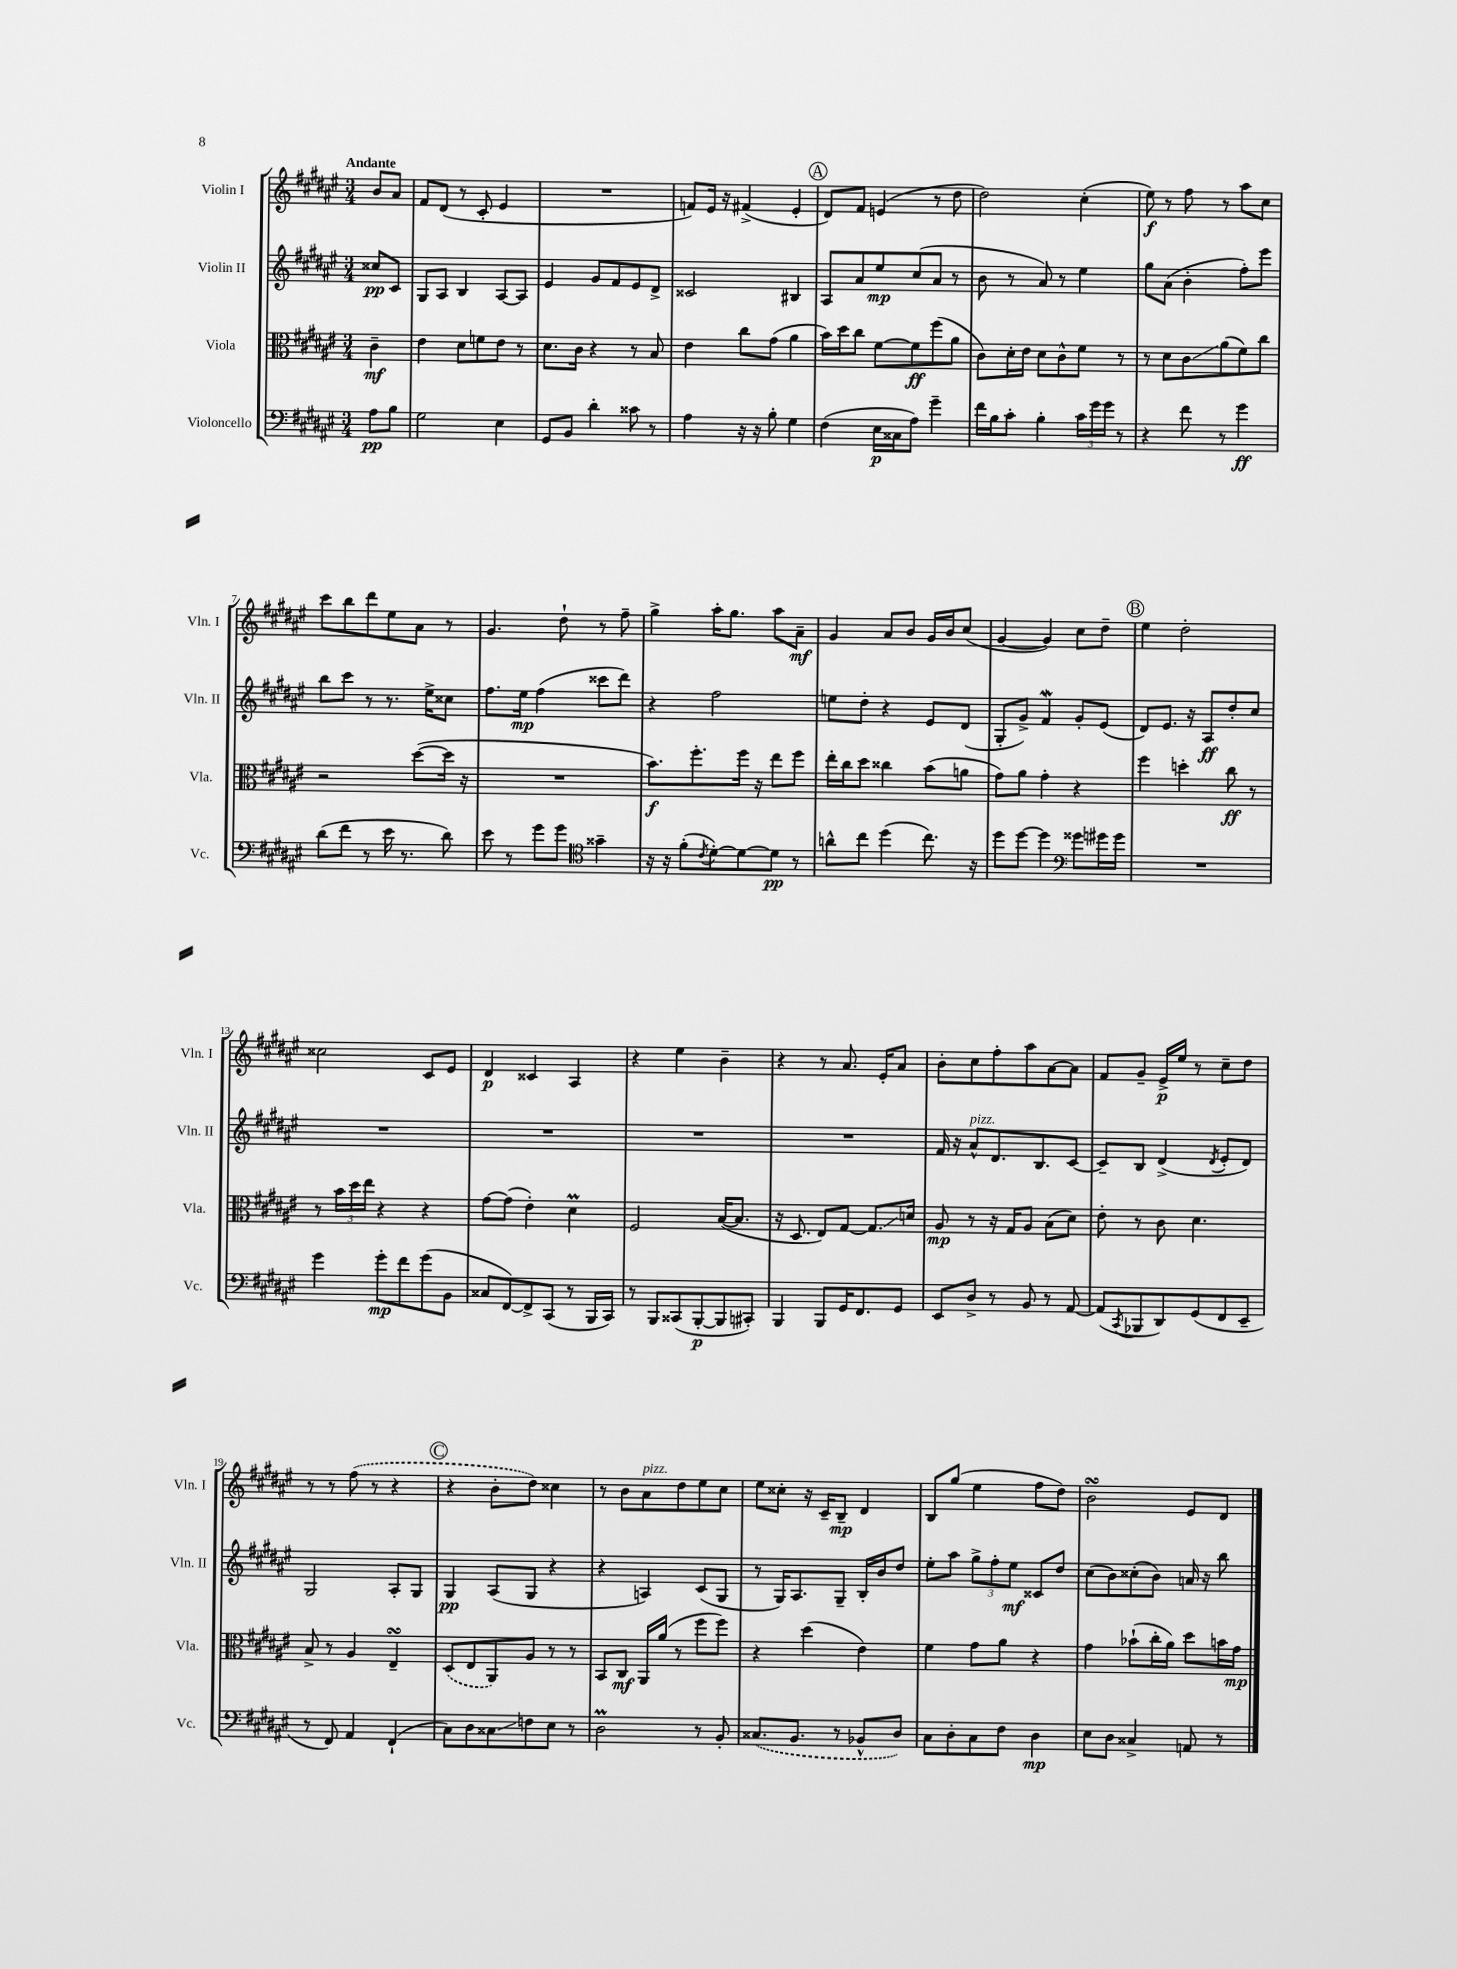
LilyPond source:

<<
\new StaffGroup <<
\new Staff = "s0" \with { instrumentName = "Violin I" shortInstrumentName = "Vln. I" } {
    \clef treble \key fis \major \numericTimeSignature \time 3/4 \partial 4 \tempo "Andante"
    b'8 ais'8 |
    fis'8 dis'8( r8 cis'8-. eis'4 |
    R2. |
    f'8) eis'16 r16 fis'4->( eis'4-. |
    \mark \markup { \circle "A" } dis'8) fis'8 e'4( r8 dis''8 |
    dis''2) cis''4-.( |
    eis''8\f) r8 fis''8 r8 ais''8 cis''8 |
    cis'''8 b''8 dis'''8 eis''8 ais'8 r8 |
    gis'4. dis''8-! r8 fis''8-- |
    gis''4-> ais''16-. gis''8. ais''8 ais'8--\mf |
    gis'4 ais'8 b'8 gis'16 b'16 cis''8( |
    gis'4~ gis'4) cis''8 dis''8-- |
    \mark \markup { \circle "B" } eis''4 dis''2-. |
    cisis''2 cis'8 eis'8 |
    dis'4\p cisis'4 ais4 |
    r4 eis''4 b'4-- |
    r4 r8 ais'8. eis'16-. ais'8 |
    b'8-. cis''8 fis''8-. ais''8 ais'8~ ais'8 |
    fis'8 gis'8-- eis'16->\p eis''16 r8 cis''8-- dis''8 |
    r8 r8 \once \slurDashed fis''8( r8 r4 |
    \mark \markup { \circle "C" } r4 b'8-. dis''8) cisis''4 |
    r8 b'8 ais'8^\markup { \italic "pizz." } dis''8 eis''8 cis''8 |
    eis''8 cisis''8-. r16 cis'16-- b8--\mp dis'4 |
    b8 gis''8( eis''4 fis''8 dis''8) |
    b'2\turn eis'8 dis'8 \bar "|." |
}
\new Staff = "s1" \with { instrumentName = "Violin II" shortInstrumentName = "Vln. II" } {
    \clef treble \key fis \major \numericTimeSignature \time 3/4 \partial 4
    cisis''8\pp cis'8 |
    gis8 ais8 b4 ais8~ ais8 |
    eis'4 gis'8 fis'8 eis'8 dis'8-> |
    cisis'2 bis4 |
    \mark \markup { \circle "A" } ais8 ais'8 eis''8\mp cis''8( ais'8 r8 |
    b'8 r8 ais'8) r8 eis''4 |
    gis''8 ais'8( b'4-. fis''8-.) eis'''8 |
    b''8 cis'''8 r8 r8. eis''16-> cisis''8 |
    fis''8. eis''16\mp fis''4( cisis'''8 dis'''8) |
    r4 fis''2 |
    e''8 dis''8-. r4 eis'8 dis'8( |
    gis8-. gis'8->) fis'4\mordent gis'8-. eis'8( |
    \mark \markup { \circle "B" } dis'8) eis'8. r16 ais8\ff dis''8-. cis''8 |
    R2. |
    R2. |
    R2. |
    R2. |
    fis'16 r16 ais'8-^^\markup { \italic "pizz." } dis'8. b8. cis'8~ |
    cis'8-- b8 dis'4->( \acciaccatura { dis'8 } eis'8-. dis'8) |
    gis2 ais8-. gis8 |
    \mark \markup { \circle "C" } gis4\pp ais8( gis8 r4 |
    r4 a4) cis'8( gis8 |
    r8 gis16) ais8. gis8-- b16-. b'16 dis''8 |
    eis''8-. ais''8 \tuplet 3/2 { gis''8-> fis''8-. eis''8\mf } cisis'8 dis''8 |
    cis''8( b'8) cisis''8-.( b'8) a'16 r16 b''8 \bar "|." |
}
\new Staff = "s2" \with { instrumentName = "Viola" shortInstrumentName = "Vla." } {
    \clef alto \key fis \major \numericTimeSignature \time 3/4 \partial 4
    cis'4--\mf |
    eis'4 dis'8 f'8 eis'8 r8 |
    dis'8. cis'16 r4 r8 b8 |
    eis'4 cis''8 gis'8( ais'4 |
    \mark \markup { \circle "A" } b'16) dis''16 cis''8 fis'8~ fis'8\ff fis''8( ais'8 |
    cis'8) dis'16-. eis'16 dis'8 cis'8-^ fis'8 r8 |
    r8 dis'8 cis'8\glissando ais'8( fis'8) cis''8 |
    r2 dis''8~( dis''16 r16 |
    R2. |
    b'8.\f) fis''8.-. fis''16 r16 eis''8 fis''8 |
    eis''16-. cis''16 dis''8 cisis''4 b'8( a'8 |
    gis'8) ais'8 gis'4-. r4 |
    \mark \markup { \circle "B" } fis''4 d''4-. cis''8\ff r8 |
    r8 \tuplet 3/2 { b'16 dis''16 eis''16 } r4 r4 |
    gis'8~ gis'8( eis'4-.) dis'4\prall |
    fis2 b16~( b8. |
    r16 dis8. eis8) gis8~ gis8.\glissando d'16 |
    ais8\mp r8 r16 gis16 ais8 b8( dis'8) |
    eis'8-. r8 cis'8 dis'4. |
    b8-> r8 ais4 eis4--\turn |
    \mark \markup { \circle "C" } \once \slurDashed dis8( eis8 ais,8) ais8 r8 r8 |
    b,8 cis8\mf ais,16 ais'16( r8 fis''8 fis''8) |
    r4 dis''4( eis'4) |
    fis'4 gis'8 ais'8 r4 |
    gis'4 bes'8-!( cis''16-. ais'16) dis''8 b'16 gis'16\mp \bar "|." |
}
\new Staff = "s3" \with { instrumentName = "Violoncello" shortInstrumentName = "Vc." } {
    \clef bass \key fis \major \numericTimeSignature \time 3/4 \partial 4
    ais8\pp b8 |
    gis2 eis4 |
    gis,8 b,8 dis'4-. cisis'8 r8 |
    ais4 r16 r16 b8-. gis4 |
    \mark \markup { \circle "A" } fis4( eis16\p cisis16 ais8) gis'4-- |
    fis'16 b16 cis'8-. b4-. \tuplet 3/2 { cis'16 gis'16 gis'16 } r8 |
    r4 fis'8 r8 gis'4\ff |
    dis'8( fis'8 r8 eis'16 r8. dis'8) |
    eis'8 r8 gis'8 gis'8 \clef tenor gisis'4-- |
    r16 r16 fis'8-.( \acciaccatura { cis'8 } dis'8~-.) dis'8~ dis'8\pp r8 |
    a'8-^ cis''8 dis''4( cis''8.) r16 |
    dis''8 dis''8~ dis''4 \clef bass gisis'8 gis'16 gis'16 |
    \mark \markup { \circle "B" } R2. |
    gis'4 gis'8-.\mp fis'8 gis'8( b,8 |
    cisis8 fis,8~) fis,8-> cis,8( r8 b,,16 cis,16) |
    r8 b,,8 cisis,8( b,,8~-.\p b,,8 cis,8-.) |
    b,,4 b,,8 gis,16 fis,8. gis,8 |
    eis,8 dis8-> r8 b,8 r8 ais,8~ |
    ais,8( \acciaccatura { cis,8 } bes,,8 dis,8) gis,8( fis,8 eis,8-- |
    r8 fis,8) ais,4 fis,4-!( |
    \mark \markup { \circle "C" } cis8) dis8 cisis8\glissando f8 eis8 r8 |
    dis2\prall r8 b,8-. |
    \once \slurDashed cisis8.( b,8. r8 bes,8-^ dis8) |
    cis8 dis8-. cis8 fis8 dis4\mp |
    eis8 dis8 cisis4-> a,8 r8 \bar "|." |
}
>>
>>
